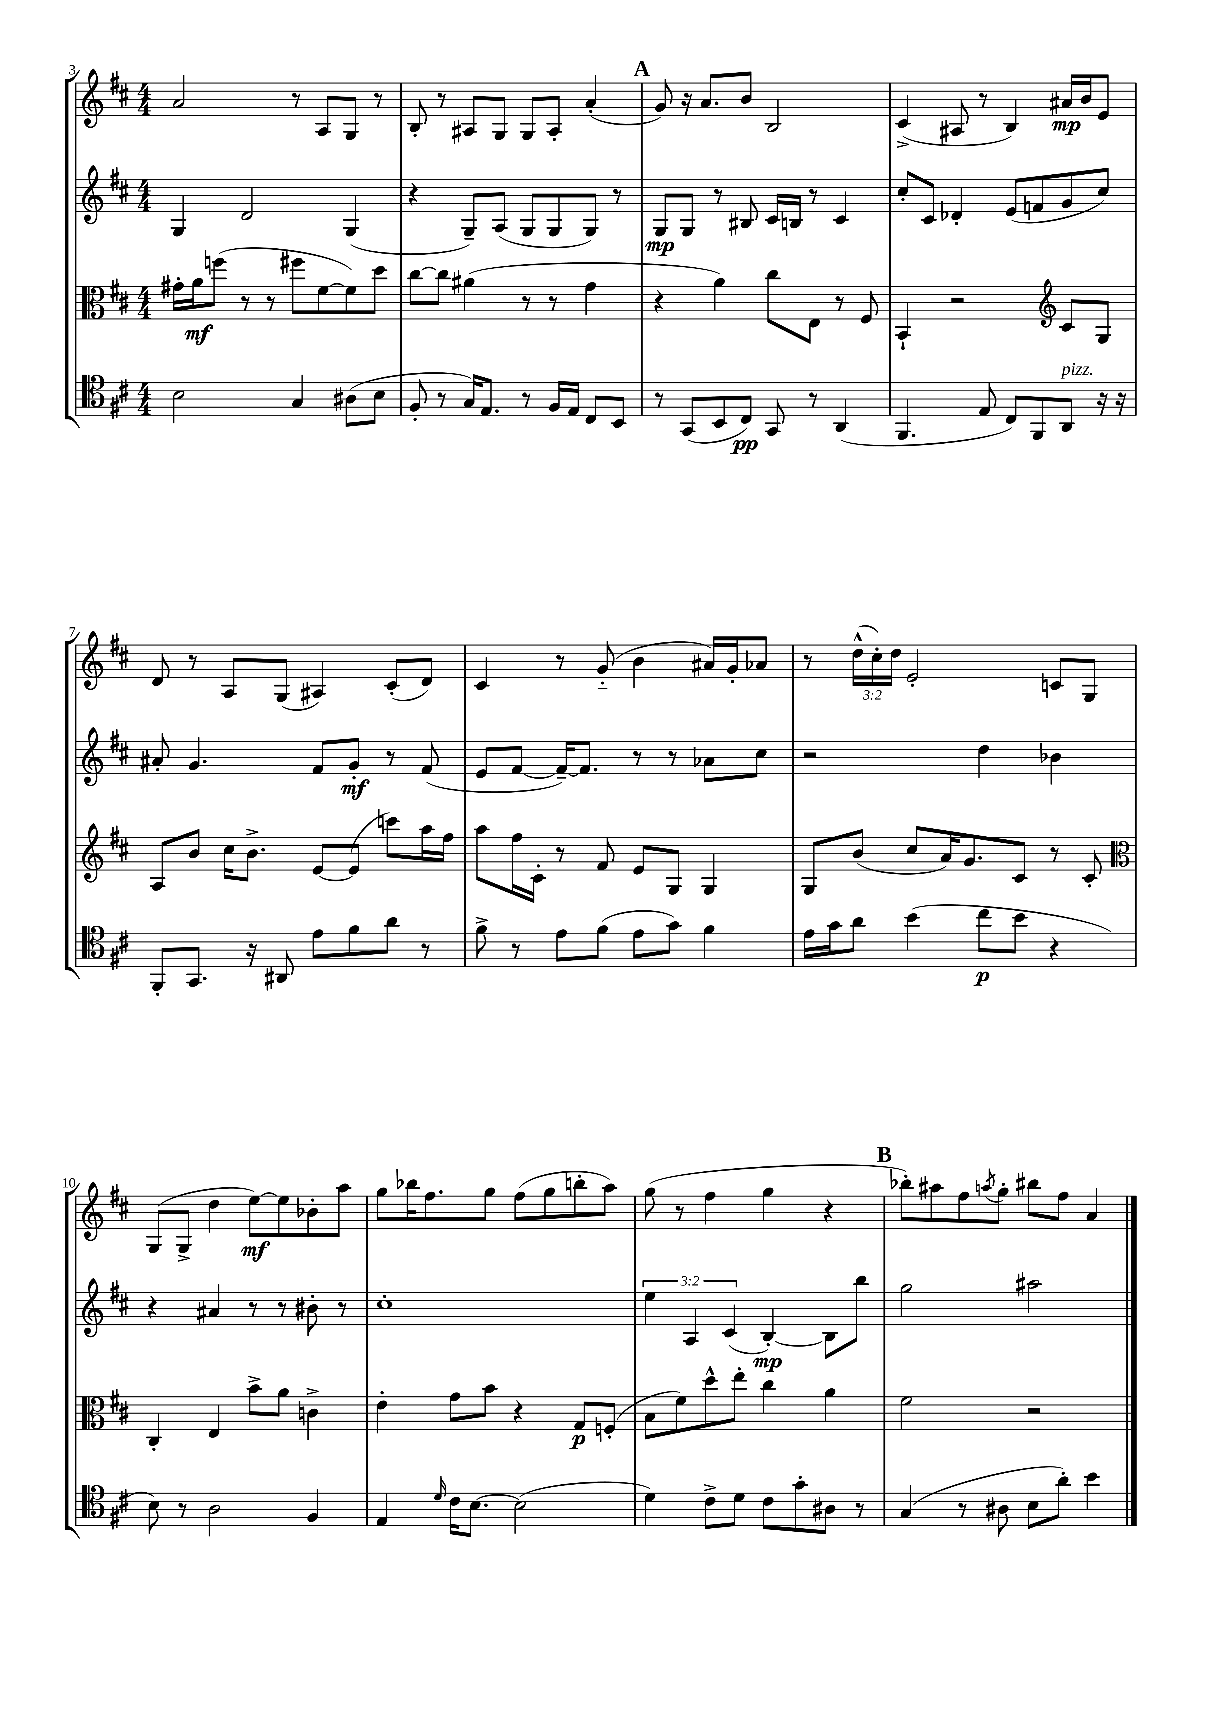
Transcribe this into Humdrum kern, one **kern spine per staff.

**kern	**dynam	**kern	**dynam	**kern	**dynam	**kern	**dynam
*part4	*part4	*part3	*part3	*part2	*part2	*part1	*part1
*staff4	*staff4	*staff3	*staff3	*staff2	*staff2	*staff1	*staff1
*clefC4	*	*clefC3	*	*clefG2	*	*clefG2	*
*k[f#c#]	*	*k[f#c#]	*	*k[f#c#]	*	*k[f#c#]	*
*M4/4	*	*M4/4	*	*M4/4	*	*M4/4	*
=3	=3	=3	=3	=3	=3	=3	=3
2B\	.	16g#X'\LL	.	4G/	.	2a/	.
.	.	16a\J	mf	.	.	.	.
.	.	(8ffn\J	.	.	.	.	.
.	.	8r	.	2d/	.	.	.
.	.	8r	.	.	.	.	.
4G/	.	8ff#X\L	.	.	.	8r	.
.	.	[8f#\	.	.	.	8A/L	.
(8A#X\L	.	8f#\])	.	(4G/	.	8G/J	.
8B\J	.	8dd\J	.	.	.	8r	.
=4	=4	=4	=4	=4	=4	=4	=4
8F#'/	.	[8cc#\L	.	4r	.	8B'/	.
8r	.	8cc#\J]	.	.	.	8r	.
16G/KL)	.	(4a#X\	.	8G~/L)	.	8A#X/L	.
8.E/J	.	.	.	.	.	.	.
.	.	.	.	(8A/J	.	8G/J	.
8r	.	8r	.	8G/L	.	8G/L	.
16F#/LL	.	8r	.	8G/	.	8A#'/J	.
16E/JJ	.	.	.	.	.	.	.
8C#/L	.	4g\	.	8G/J)	.	(4a'/	.
8BB/J	.	.	.	8r	.	.	.
!!LO:REH:place=s1:t=A
=5	=5	=5	=5	=5	=5	=5	=5
8r	.	4r	.	8G/L	mp	8g/)	.
(8GG/L	.	.	.	8G/J	.	16r	.
.	.	.	.	.	.	8.a/L	.
8BB/	.	4a\)	.	8r	.	.	.
8C#/J)	pp	.	.	8B#X/	.	8b/J	.
8GG/	.	8cc#\L	.	16c#/LL	.	2B/	.
.	.	.	.	16Bn/JJ	.	.	.
8r	.	8E\J	.	8r	.	.	.
(4AA/	.	8r	.	4c#/	.	.	.
.	.	8F#/	.	.	.	.	.
=6	=6	=6	=6	=6	=6	=6	=6
4.FF#/	.	4BB`/	.	8cc#'/L	.	(4c#^/	.
.	.	.	.	8c#/J	.	.	.
.	.	2r	.	4d-X'/	.	8A#X/	.
8E/	.	.	.	.	.	8r	.
8C#/L)	.	.	.	(8e/L	.	4B/)	.
8FF#/	.	.	.	8fn/	.	.	.
*	*	*clefG2	*	*	*	*	*
!LO:TX:a:i:t=pizz.	!	!	!	!	!	!	!
8AA/J	.	8c#/L	.	8g/	.	16a#X/LL	mp
.	.	.	.	.	.	16b/J	.
16r	.	8G/J	.	8cc#/J)	.	8e/J	.
16r	.	.	.	.	.	.	.
!!LO:LB:g=z
=7	=7	=7	=7	=7	=7	=7	=7
8FF#'/L	.	8A/L	.	8a#X'/	.	8d/	.
8.GG/J	.	8b/J	.	4.g/	.	8r	.
.	.	16cc#\KL	.	.	.	8A/L	.
16r	.	8.b^\J	.	.	.	.	.
8AA#X/	.	.	.	.	.	(8G/J	.
8e\L	.	[8e/L	.	8f#/L	.	4A#X/)	.
8f#\	.	(8e/J]	.	8g'/J	mf	.	.
8a\J	.	8cccn\L)	.	8r	.	(8c#'/L	.
8r	.	16aa\L	.	(8f#/	.	8d/J)	.
.	.	16ff#\JJ	.	.	.	.	.
=8	=8	=8	=8	=8	=8	=8	=8
8f#^\	.	8aa\L	.	8e/L	.	4c#/	.
8r	.	16ff#\L	.	[8f#/J	.	.	.
.	.	16c#'\JJ	.	.	.	.	.
8e\L	.	8r	.	16f#~/KL_)	.	8r	.
.	.	.	.	8.f#/J]	.	.	.
(8f#\J	.	8f#/	.	.	.	(8g/	.
8e\L	.	8e/L	.	8r	.	4b\	.
8g\J)	.	8G/J	.	8r	.	.	.
4f#\	.	4G/	.	8a-X\L	.	16a#X/LL)	.
.	.	.	.	.	.	16g'/J	.
.	.	.	.	8cc#\J	.	8a-X/J	.
=9	=9	=9	=9	=9	=9	=9	=9
16e\LL	.	8G/L	.	2r	.	8r	.
16g\J	.	.	.	.	.	.	.
8a\J	.	(8b/J	.	.	.	(24dd^^\LL	.
.	.	.	.	.	.	24cc#'\)	.
.	.	.	.	.	.	24dd\JJ	.
(4b\	.	8cc#/L	.	.	.	2e'/	.
.	.	16a/K)	.	.	.	.	.
.	.	8.g/	.	.	.	.	.
8cc#\L	p	.	.	4dd\	.	.	.
8b\J	.	8c#/J	.	.	.	.	.
4r	.	8r	.	4b-X\	.	8cn/L	.
.	.	8c#'/	.	.	.	8G/J	.
!!LO:LB:g=z
=10	=10	=10	=10	=10	=10	=10	=10
*	*	*clefC3	*	*	*	*	*
8B\)	.	4C#'/	.	4r	.	(8G/L	.
8r	.	.	.	.	.	8G^/J	.
2A\	.	4E/	.	4a#X/	.	4dd\	.
.	.	8b^\L	.	8r	.	[8ee\L)	mf
.	.	8a\J	.	8r	.	8ee\]	.
4F#/	.	4cn^\	.	8b#X'\	.	8b-X'\	.
.	.	.	.	8r	.	8aa\J	.
=11	=11	=11	=11	=11	=11	=11	=11
4E/	.	4e'\	.	1cc#'	.	8gg\L	.
.	.	.	.	.	.	16bb-X\K	.
.	.	.	.	.	.	8.ff#\	.
16qqd/	.	.	.	.	.	.	.
16c#\KL	.	8g\L	.	.	.	.	.
[8.B\J	.	.	.	.	.	.	.
.	.	8b\J	.	.	.	8gg\J	.
(2B\]	.	4r	.	.	.	(8ff#\L	.
.	.	.	.	.	.	8gg\	.
.	.	8G/L	p	.	.	8bbn'\	.
.	.	(8Fn'/J	.	.	.	8aa\J)	.
=12	=12	=12	=12	=12	=12	=12	=12
4d\)	.	8B\L	.	6ee\	.	(8gg\	.
.	.	8f#\)	.	.	.	8r	.
.	.	.	.	6A/	.	.	.
8c#^\L	.	8dd^^\	.	.	.	4ff#\	.
.	.	.	.	(6c#/	.	.	.
8d\J	.	8ee'\J	.	.	.	.	.
8c#\L	.	4cc#\	.	[4B'/)	mp	4gg\	.
8g'\	.	.	.	.	.	.	.
8A#X\J	.	4a\	.	8B\L]	.	4r	.
8r	.	.	.	8bb\J	.	.	.
!!LO:REH:place=s1:t=B
=13	=13	=13	=13	=13	=13	=13	=13
(4G/	.	2f#\	.	2gg\	.	8bb-X'\L)	.
.	.	.	.	.	.	8aa#X\	.
8r	.	.	.	.	.	8ff#\	.
.	.	.	.	.	.	8qaan/	.
8A#X\	.	.	.	.	.	8gg'\J	.
8B\L	.	2r	.	2aa#X\	.	8bb#X\L	.
8a'\J)	.	.	.	.	.	8ff#\J	.
4b\	.	.	.	.	.	4a/	.
==	==	==	==	==	==	==	==
*-	*-	*-	*-	*-	*-	*-	*-
